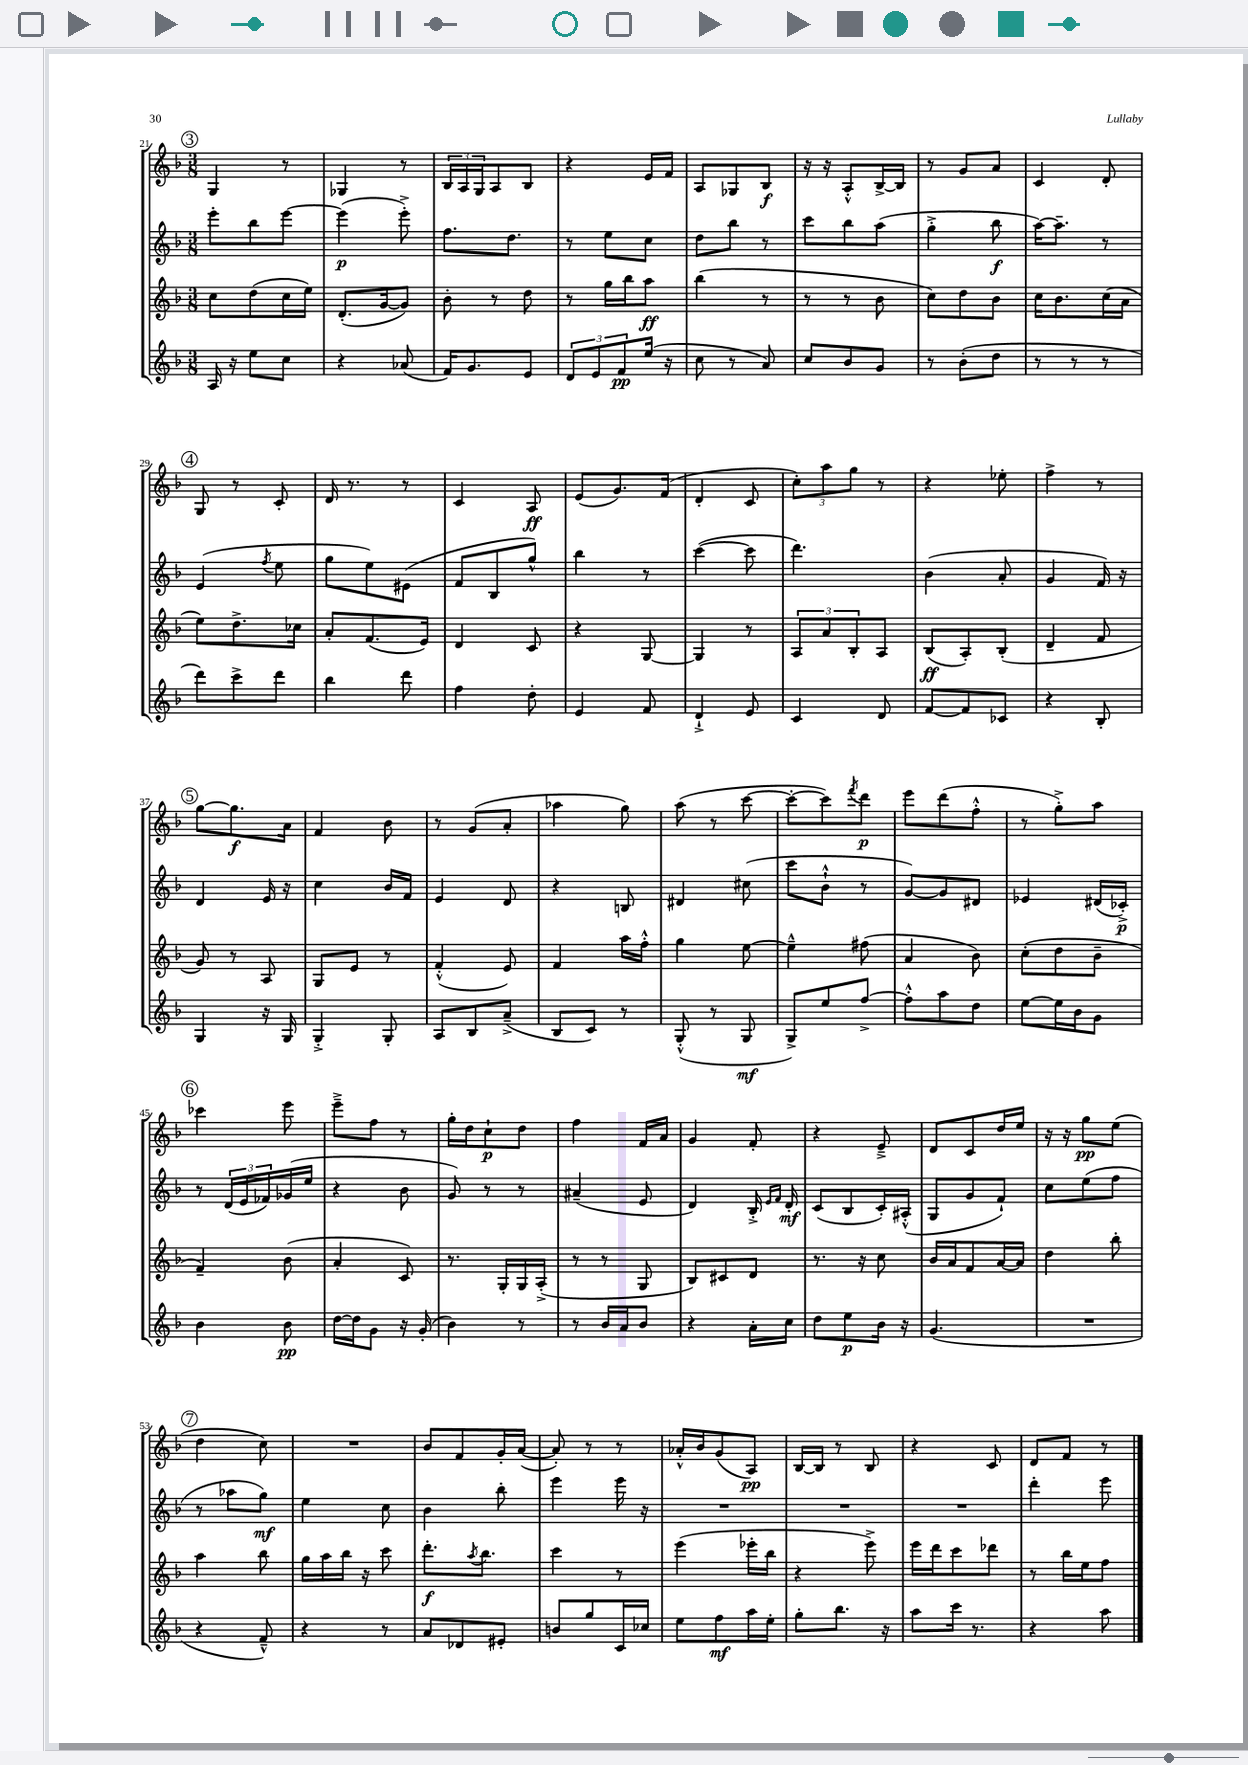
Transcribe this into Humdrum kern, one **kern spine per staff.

**kern	**kern	**kern	**kern
*staff4	*staff3	*staff2	*staff1
*clefG2	*clefG2	*clefG2	*clefG2
*k[b-]	*k[b-]	*k[b-]	*k[b-]
*M3/8	*M3/8	*M3/8	*M3/8
16A	8cc	8eee'	4G
16r	.	.	.
8ee	(8dd	8bb-	.
8cc	16cc	[8eee	8r
.	16ee)	.	.
=	=	=	=
4r	(8.d'	(4eee]	4G-
.	[16g	.	.
(8a-	8g])	8eee'^)	8r
=	=	=	=
16f)	8b-'	8.ff	24B-
.	.	.	24A
8.g	.	.	.
.	.	.	24G
.	8r	.	8A
.	.	8.dd	.
8e	8dd	.	8B-
=	=	=	=
12d	8r	8r	4r
12e	.	.	.
.	16gg	8ee	.
12f	.	.	.
.	16bb-	.	.
(16ee	8aa	8cc	16e
16r	.	.	16f
=	=	=	=
8cc	(4bb-	8dd	8A
8r	.	8bb-	8G-
8a)	8r	8r	8B-
=	=	=	=
8cc	8r	8ccc	16r
.	.	.	16r
8b-	8r	8bb-	8A'^^
8g	8b-	(8aa	[16B-^
.	.	.	16B-]
=	=	=	=
8r	8cc)	4gg'^	8r
(8b-'	8dd	.	8g
8dd	8b-	8bb-	8a
=	=	=	=
8r	16cc	[16aa)	4c
.	8.b-	8.aa~]	.
8r	.	.	.
8r	(16cc	8r	8d'
.	16a	.	.
=	=	=	=
8ddd)	8ee)	(4e	8G
8ccc^	8.dd^	.	8r
.	.	8qff	.
8ddd	.	8ee	8c'
.	16cc-	.	.
=	=	=	=
4bb-	8a'	8gg	16d
.	.	.	8.r
.	(8.f	8ee)	.
8ddd	.	(8e#	8r
.	16e)	.	.
=	=	=	=
4ff	4d	8f	4c
.	.	8B-	.
8dd'	8c	8gg^^)	8A
=	=	=	=
4e	4r	4bb-	(8e
.	.	.	8.g)
8f	[8G	8r	.
.	.	.	(16f
=	=	=	=
4d`^	4G]	([4ccc	4d'
8e	8r	8ccc]	8c
=	=	=	=
4c	12A	4.ddd)	12cc')
.	12a	.	12aa
.	12B-'	.	12gg
8d	8A	.	8r
=	=	=	=
[8f	(8B-	(4b-	4r
8f]	8A')	.	.
8c-	(8B-'	8a'	8ee-'
=	=	=	=
4r	4d~	4g	4ff^
8B-'	8f	16f)	8r
.	.	16r	.
=	=	=	=
4G	8g)	4d	[8gg
.	8r	.	8.gg]
16r	8A	16e	.
16G	.	16r	16a
=	=	=	=
4G'^	8G	4cc	4f
.	8e	.	.
8G'	8r	16b-	8b-
.	.	16f	.
=	=	=	=
8A	(4f'^^	4e	8r
8B-	.	.	(8g
(8a~^	8e)	8d	8a'
=	=	=	=
8B-	4f	4r	4aa-
8c)	.	.	.
8r	16aa	8B	8gg)
.	16ff'^^	.	.
=	=	=	=
(8G'^^	4gg	4d#	(8aa
8r	.	.	8r
8G	[8ee	(8cc#	[8ccc
=	=	=	=
8G^)	4ee~^^]	8ccc	8ccc'_
8ee	.	8b-`^^	8ccc])
.	.	.	8qfff
[8ff^	(8ff#	8r	8ddd
=	=	=	=
8ff'^^]	4a	[8g)	8eee
8aa	.	8g]	(8ddd
8dd	8b-)	8d#	8ff'^^
=	=	=	=
[8ee	(8cc'	4e-	8r
16ee]	8dd	.	8gg'^)
16b-	.	.	.
8g	8b-~	(16d#	8aa
.	.	16c-'^)	.
=	=	=	=
4b-	4f~)	8r	4ccc-
.	.	(24d	.
.	.	24e	.
.	.	24f-)	.
8b-	(8b-	(16g-	8eee
.	.	16ee	.
=	=	=	=
[16dd	4a'	4r	8eee~^
16dd]	.	.	.
8g	.	.	8ff
16r	8c)	8b-	8r
(16g'	.	.	.
=	=	=	=
4b-)	8.r	8g)	16gg'
.	.	.	16dd
.	.	8r	8cc`
.	16G'	.	.
8r	16G	8r	8dd
.	(16A'^	.	.
=	=	=	=
8r	8r	(4a#~	4ff
16b-	8r	.	.
16a	.	.	.
8b-	8G	8e	16f
.	.	.	16a
=	=	=	=
4r	8B-)	4d)	4g
.	8c#	.	.
16a'	8d	16B-'^	8f'
.	.	16qqe	.
.	.	16qqf	.
16cc	.	16d'	.
=	=	=	=
8dd	8.r	(8c	4r
8ee	.	8B-	.
.	16r	.	.
16b-	8cc	16c')	8e~^
16r	.	(16A#'^^	.
=	=	=	=
(4.g	16b-	8G	8d
.	16a	.	.
.	8f	8g	8c
.	[16a	8f`)	16dd
.	16a]	.	16ee
=	=	=	=
4.r	4dd	8cc	16r
.	.	.	16r
.	.	(8ee	8gg
.	8bb-'	8ff	(8ee
=	=	=	=
4r	4aa	8r	4dd
.	.	8aa-	.
8f~^^)	8bb-	8gg)	8cc)
=	=	=	=
4r	16gg	4ee	4.r
.	16aa	.	.
.	16bb-	.	.
.	16r	.	.
8r	8ccc	8cc	.
=	=	=	=
8a	8.ddd'	4b-	8b-
8d-	.	.	8f
.	8qaa	.	.
.	8.bb-	.	.
8e#'	.	8bb-'	16g'
.	.	.	([16a
=	=	=	=
8b	4ccc	4eee	8a'])
8gg	.	.	8r
16c	8r	16eee	8r
16cc-	.	16r	.
=	=	=	=
8ee	(4eee	4.r	16a-'^^
.	.	.	16b-
8ff	.	.	(8g
16aa	16eee-'	.	8A)
16ee'	16bb-	.	.
=	=	=	=
8gg'	4r	4.r	[16B-
.	.	.	16B-]
8.bb-	.	.	8r
.	8eee^)	.	8B-
16r	.	.	.
=	=	=	=
8aa	16eee	4.r	4r
.	16ddd	.	.
16ccc	8ccc	.	.
8.r	.	.	.
.	8ddd-	.	8c
=	=	=	=
4r	8r	4ddd'	8d
.	16bb-	.	8f
.	16ee	.	.
8aa	8ff	8eee	8r
==	==	==	==
*-	*-	*-	*-
